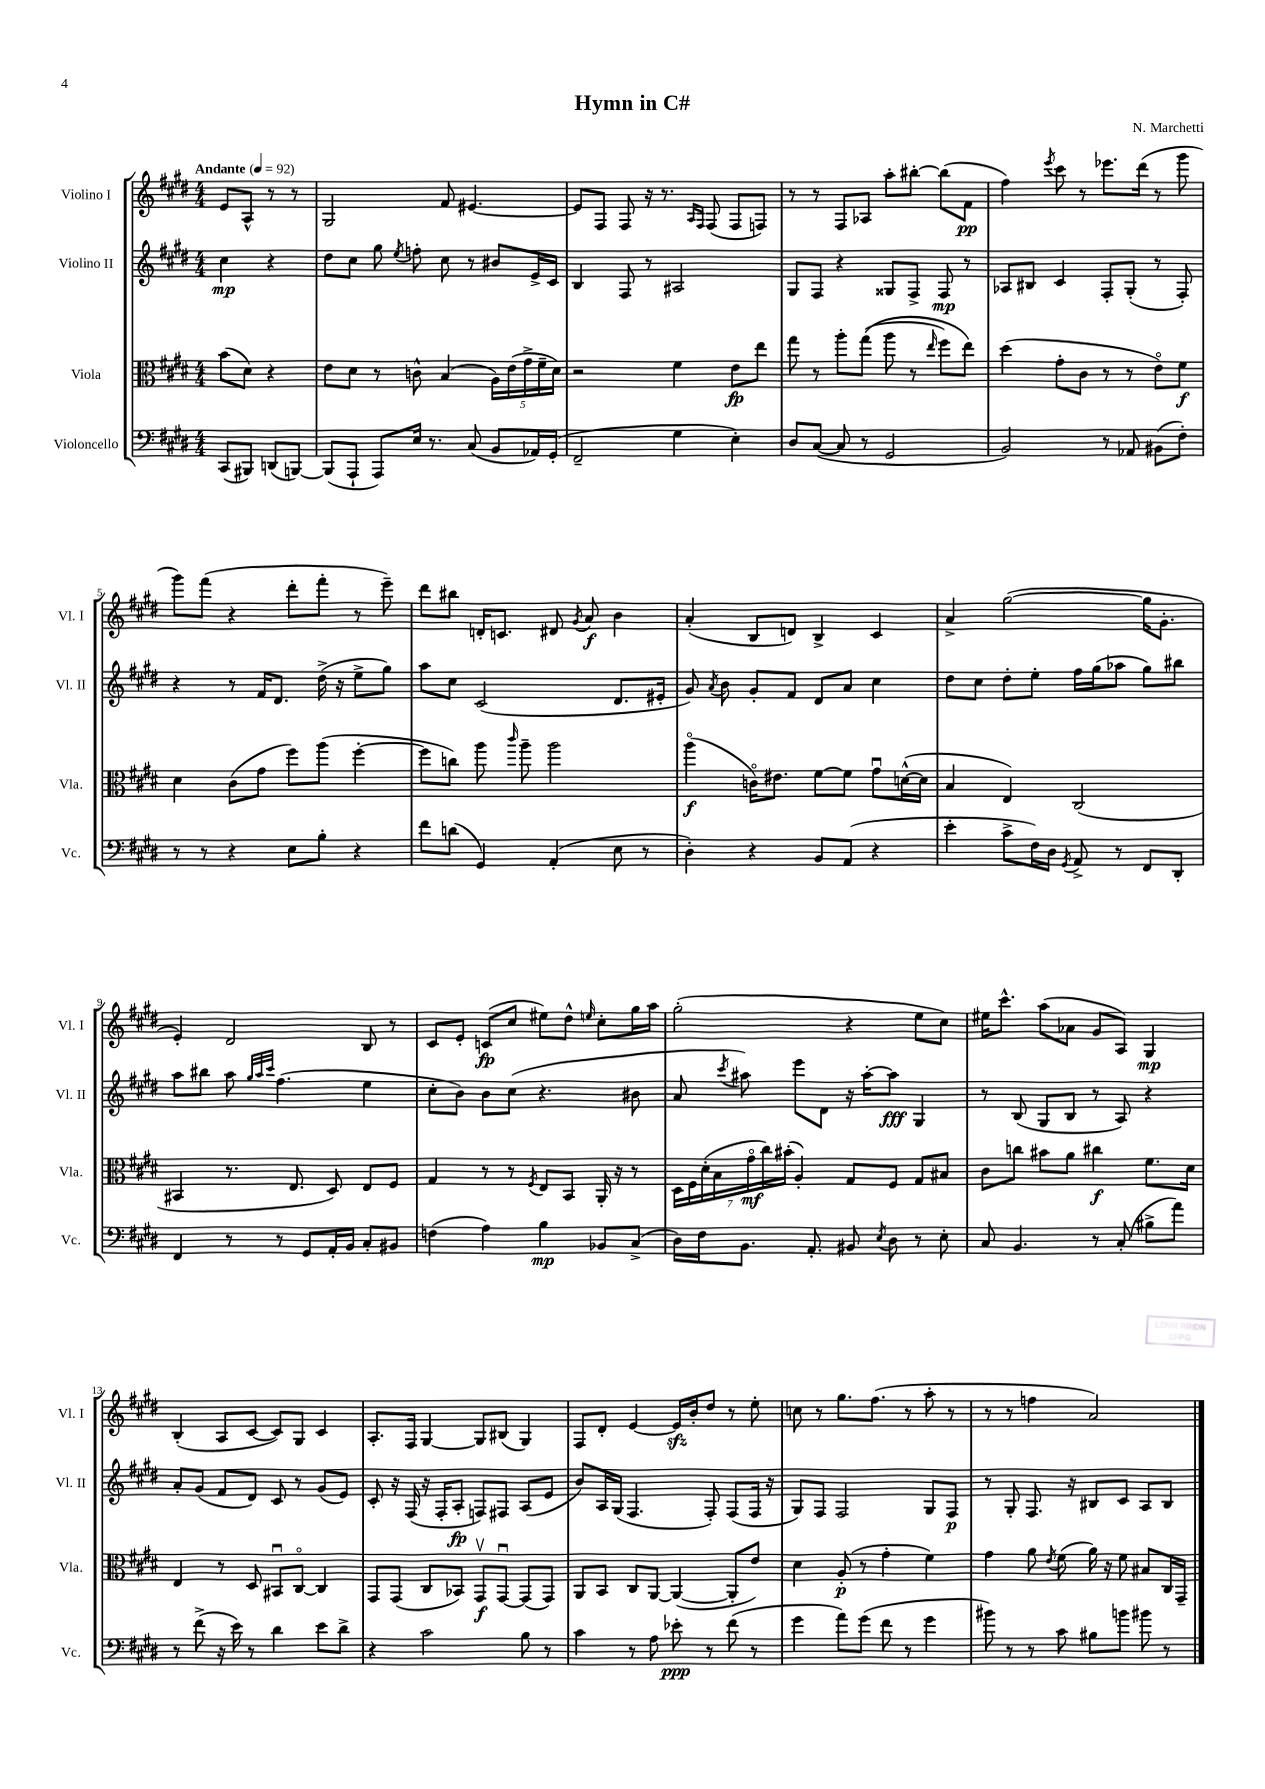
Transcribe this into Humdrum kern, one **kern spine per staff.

**kern	**kern	**kern	**kern
*staff4	*staff3	*staff2	*staff1
*clefF4	*clefC3	*clefG2	*clefG2
*k[f#c#g#d#]	*k[f#c#g#d#]	*k[f#c#g#d#]	*k[f#c#g#d#]
*M4/4	*M4/4	*M4/4	*M4/4
*MM92	*MM92	*MM92	*MM92
(8CC#	(8b	4cc#	8e
8BBB#)	8d#)	.	8A^^
(8DD	4r	4r	8r
[8BBB)	.	.	8r
=	=	=	=
(8BBB]	8e	8dd#	2G#
8AAA`	8d#	8cc#	.
8AAA)	8r	8gg#	.
.	.	8qee	.
16E	8c^^	8ff'	.
8.r	.	.	.
.	(4B	8cc#	8f#
(8C#	.	8r	[4.e#
8BB	20A)	8b#	.
.	(20e	.	.
.	20g#^	.	.
16AA-)	.	16e^	.
.	20f#~	.	.
(16GG#'	.	16c#	.
.	20d#)	.	.
=	=	=	=
2FF#~	2r	4B	8e#]
.	.	.	8F#
.	.	8F#	8F#
.	.	8r	16r
.	.	.	8.r
4G#	4f#	2A#	.
.	.	.	16qqA
.	.	.	16qqF#
.	.	.	(8F#
4E')	8e	.	8F#
.	8ee	.	8F)
=	=	=	=
8D#	8gg#	8G#	8r
([8C#	8r	8F#	8r
8C#]	8aa'	4r	8F#
8r	&((8gg#	.	8A-
2GG#	8aa	8G##	8aa'
.	8r	8F#^	[8bb#'
.	16qqee	.	.
.	8ff#)	8F#	(8bb#]
.	8ee&)	8r	8f#
=	=	=	=
2BB)	(4dd#	8A-	4ff#)
.	.	8B#	.
.	.	.	8qeee
.	8g#'	4c#	8ccc#
.	8c#	.	8r
8r	8r	8F#'	8.eee-
8AA-	8r	(8G#'	.
.	.	.	(16ddd#
(8BB#	8eo)	8r	8r
8F#')	8f#	8F#')	8ggg#
=	=	=	=
8r	4d#	4r	8ggg#)
8r	.	.	(8fff#
4r	(8c#	8r	4r
.	8g#	16f#	.
.	.	8.d#	.
8E	8ff#)	.	8ddd#'
8B'	(8aa	(16dd#^	8fff#'
.	.	16r	.
4r	[4ff#'	8ee^	8r
.	.	8gg#)	8eee~)
=	=	=	=
8f#	8ff#]	8aa	8ddd#
(8d	8cc)	8cc#	8bb#
4GG#)	8aa	(2c#	16d'
.	.	.	8.c
.	16qqccc#	.	.
.	8aa~	.	.
(4AA'	2aa	.	8d#
.	.	.	8qg#
.	.	.	8a
8E	.	8.d#	4b
8r	.	.	.
.	.	16e#'	.
=	=	=	=
4D#')	(4aao	8g#)	(4a'
.	.	8qa	.
.	.	8b	.
4r	16co)	8g#'	8B
.	8.e#	.	.
.	.	8f#	8d)
8BB	[8f#	8d#	4B^
(8AA	8f#]	8a	.
4r	8g#u	4cc#	4c#
.	([16d^^	.	.
.	16d]	.	.
=	=	=	=
4e'	4B	8dd#	4a^
.	.	8cc#	.
8c#^	4E)	8dd#'	([2gg#
16F#)	.	8ee'	.
16D#	.	.	.
8qGG#	.	.	.
8AA^	(2C#	16ff#	.
.	.	(16gg#	.
8r	.	8aa-	.
8FF#	.	8gg#)	16gg#]
.	.	.	8.g#'
8DD#'	.	8bb#	.
=	=	=	=
4FF#	4BB#	8aa	4e')
.	.	8bb#	.
8r	8.r	8aa	2d#
.	.	32qqgg#	.
.	.	32qqaa	.
.	.	32qqccc#	.
8r	.	(4.ff#	.
.	8.E	.	.
8GG#	.	.	.
16AA'	8D#)	.	.
16BB	.	.	.
8C#'	8E	4ee	8B
8BB#	8F#	.	8r
=	=	=	=
(4F	4G#	8cc#'	8c#
.	.	8b)	8e'
4A)	8r	8b	(8c
.	8r	(8cc#	8cc#
.	8qF#	.	.
4B	8E	4.r	8ee#)
.	8BB	.	8dd#^^
.	.	.	16qqee
8BB-	16AA'	.	8cc#'
.	16r	.	.
(8C#^	8r	8b#	16gg#
.	.	.	16aa
=	=	=	=
16D#)	28D#	8a	(2gg#'
.	28F#	.	.
16F#	.	.	.
.	(28d#'	.	.
.	28B	.	.
.	.	8qccc#	.
8.BB	.	8aa#)	.
.	28g#o	.	.
.	28cc#)	.	.
.	(28b#'	.	.
.	4A')	8eee	.
8.AA'	.	.	.
.	.	8d#	.
8BB#	8G#	16r	4r
.	.	[16aa#'	.
8qE	.	.	.
8D#	8F#	8aa#]	.
8r	8G#	4G#	8ee
8E'	8B#	.	8cc#)
=	=	=	=
8C#	8c#	8r	16ee#
.	.	.	8.ccc#^^
4.BB	8cc	(8B	.
.	8b#	8G#	(8aa
.	8a	8B	8a-
8r	4cc#	8r	8g#
(8C#'	.	8A)	8A)
8B#^	8.f#	4r	4G#
8a)	.	.	.
.	16d#	.	.
=	=	=	=
8r	4E	8a'	(4B'
(8f#^	.	(8g#	.
16r	8r	8f#	8A
16e)	.	.	.
8r	8D#	8d#)	[8c#
4d#	8BB#u	8c#	8c#])
.	[8C#o	8r	8G#
8e	4C#]	(8g#	4c#
8d#^	.	8e)	.
=	=	=	=
4r	8GG#	8c#'	8.A'
.	(8GG#	16r	.
.	.	(16F#	16F#
2c#	8C#	16r	[4G#
.	.	16F#'	.
.	8BB-)	8A'	.
.	8GG#v	8F)	8G#]
.	[8GG#u	8F#	(8B#
8B	(8GG#]	(8A	4G#)
8r	8GG#)	8e	.
=	=	=	=
4c#	8AA	8b)	8F#
.	8BB	16A	8d#'
.	.	(16G#	.
8r	8C#	4.F#	[4e
8A	[8AA	.	.
8e-'	(4AA_	.	16e]
.	.	.	16b'
8r	.	8F#')	8dd#
(8f#	8AA']	(8F#	8r
8r	8e)	16F#	8ee'
.	.	16r	.
=	=	=	=
4g#	4d#	8G#)	8cc
.	.	8F#	8r
8a)	(8A'	2F#	8.gg#
(8g#	8r	.	.
.	.	.	(8.ff#
8f#	4g#'	.	.
8r	.	.	8r
4g#	4f#)	8G#	8aa'
.	.	8F#	8r
=	=	=	=
8b#)	4g#	8r	8r
8r	.	8G#'	8r
8r	8a	8.F#	4ff
.	8qe	.	.
8c#	(8f#	.	.
.	.	16r	.
8B#	16a)	8B#	2a)
.	16r	.	.
8b	8f#	8c#	.
8b#	8B#	8A	.
8r	16C#	8B#	.
.	16GG#~	.	.
==	==	==	==
*-	*-	*-	*-
